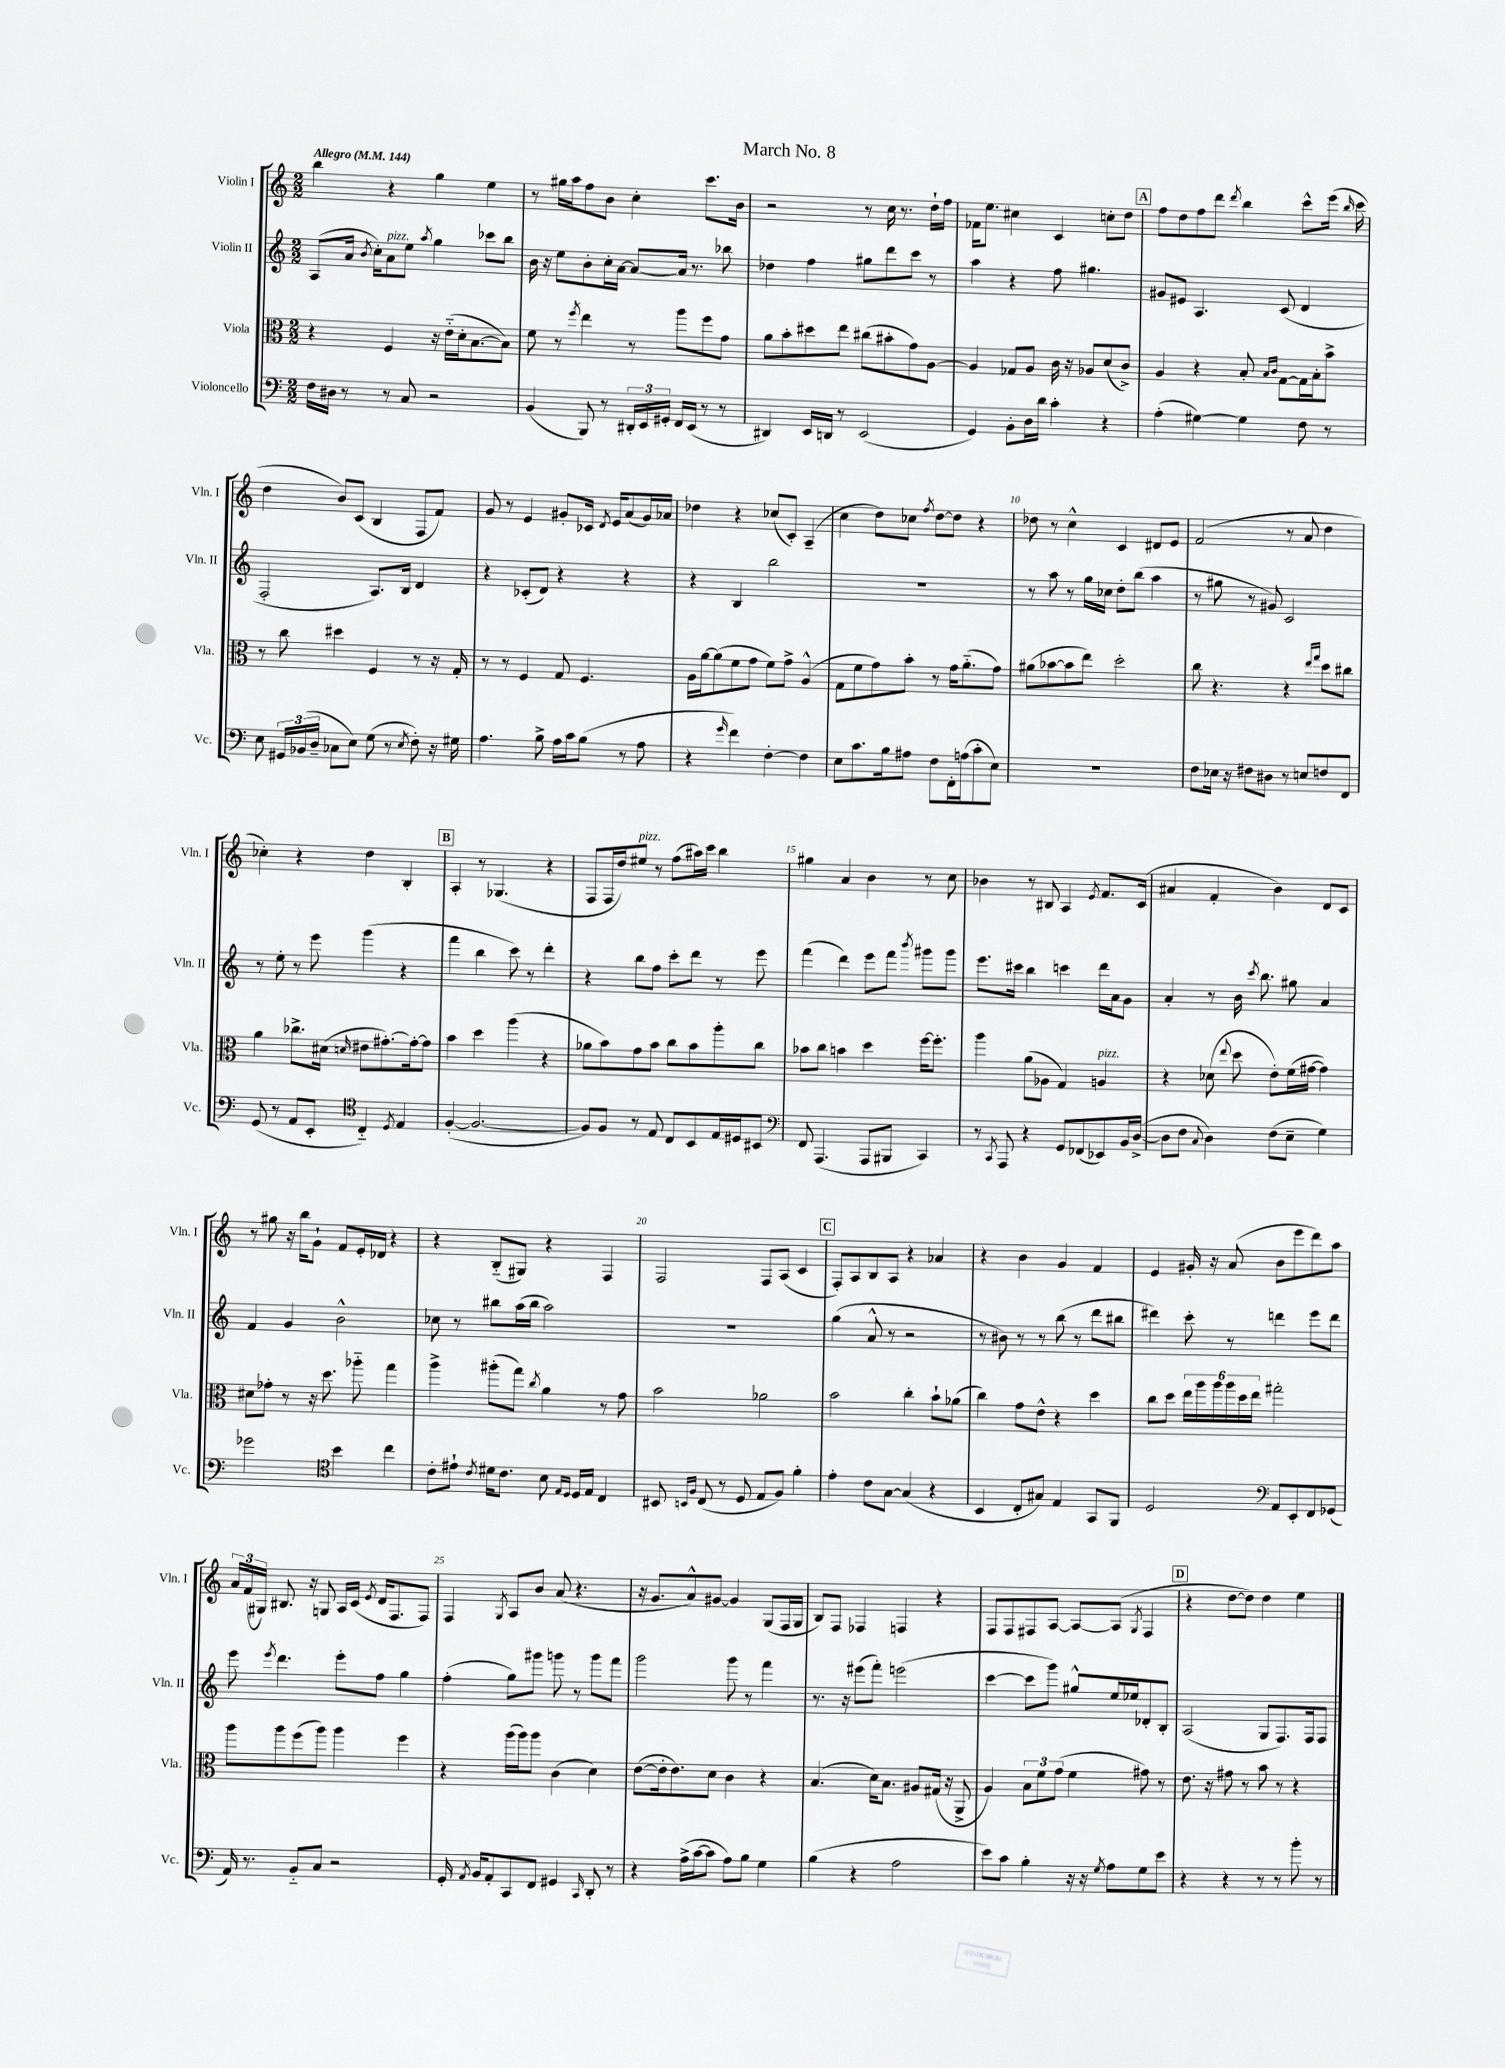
\header { title = "March No. 8" }
<<
\new StaffGroup <<
\new Staff = "s0" \with { instrumentName = "Violin I" shortInstrumentName = "Vln. I" } {
    \clef treble \key c \major \numericTimeSignature \time 2/2 \tempo "Allegro" 4 = 144
    \autoBeamOff b''4 r4 g''4 e''4 |
    r8 gis''16[ a''16 f''8 b'8] c''4-. c'''8.[ b'16] |
    r2 r8 c''16 r8. d''16[-! f''16] |
    fes'16[ e''8.] cis''4 c'4 c''8[-. d''8] |
    \mark \markup { \box "A" } f''8[ d''8 f''8 d'''8] \acciaccatura { d'''8 } b''4 c'''8[-^ e'''16]( \grace { b''16 } c'''16 |
    d''4 b'8[) c'8]( b4 f8[ f'8]) |
    g'8 r8 e'4 gis'8[-. ces'16] \acciaccatura { d'8 } e'16[ a'8( gis'16) aes'16] |
    des''4 r4 ces''8[( c'8]-.) a4--( |
    c''4 d''8[) ces''8] \acciaccatura { f''8 } d''8[~ d''8] r4 |
    des''8 r8 c''4-^ c'4 dis'8[ e'8] |
    f'2( r8 a'8 d''4 |
    ces''4-.) r4 d''4 b4-. |
    \mark \markup { \box "B" } a4-. r8 ges4.( r4 |
    f8[ f16 d''16) eis''8]^\markup { \italic "pizz." } r8 f''8[( ais''16) c'''16] b''4 |
    gis''4 a'4 b'4 r8 c''8 |
    bes'4 r8 bis8 a4 \acciaccatura { e'8 } f'8.[ c'16]( |
    ais'4 f'4-. b'4) d'8[ c'8] |
    r8 gis''8 r16 b''16[ g'8]-! f'8[ e'16-. des'16] r4 |
    r4 b8[-_( gis8]) r4 f4 |
    f2 f8[ a8]( c'4 |
    \mark \markup { \box "C" } f8[-.) a8 b8 a8] r4 aes'4 |
    r4 b'4 g'4 f'4 |
    e'4 gis'16-. r16 a'8( b'8[ e'''8 d'''8) a''8] |
    \tuplet 3/2 { a'16[ f'16( gis16]) } bis8. r16 g8 a16[ c'16]( \acciaccatura { e'8 } d'16[ f8. f8]) |
    f4 \acciaccatura { g8 } a8[ b'8] a'8( r4. |
    r16 g'8.[ a'8-^) gis'8]~ gis'4 g8[( f16 g16] |
    b8[) f8] fes4 f4 r4 |
    f8[ f8 fis8 a8]~ a8[~ a8]( \acciaccatura { g8 } fis4 |
    \mark \markup { \box "D" } r4 d''8[~ d''8]) d''4 e''4 \bar "|." |
}
\new Staff = "s1" \with { instrumentName = "Violin II" shortInstrumentName = "Vln. II" } {
    \clef treble \key c \major \numericTimeSignature \time 2/2
    \autoBeamOff a8[( a'16] \acciaccatura { b'8 } c''16[-.) a'8^\markup { \italic "pizz." } e''8] \acciaccatura { a''8 } g''4 ces'''8[ b''8] |
    b'16 r16 e''8[ b'8-. c''16-. a'16]~ a'8[~ a'16] r8. bes''8 |
    des''4 f''4 gis''8[ d'''8 c'''8] r8 |
    a''4 r4 f''8 gis''4. |
    \mark \markup { \box "A" } gis'8[ eis'8] a4. c'8( d'4 |
    f2-. a8.[) b16] d'4 |
    r4 ces'8[-.( d'8]) r4 r4 |
    r4 b4 b''2 |
    R1 |
    r8 a''8 r8 g''16[ ces''16] d''8[-. b''8]( a''4 |
    r8 gis''8 r8 gis'8) c'2 |
    r8 e''8-. r8 e'''8 g'''4( r4 |
    \mark \markup { \box "B" } f'''4 b''4 c'''8) r8 d'''4-. |
    r4 b''8[ f''8] c'''8[-. d'''8] r8 e'''8 |
    f'''4( d'''4) e'''8[ f'''8] \acciaccatura { b'''8 } gis'''8[ gis'''8] |
    e'''8.[ cis'''16] b''4 c'''4 d'''16[ a'16 g'8] |
    a'4-. r8 b'16 \acciaccatura { c'''8 } b''8. gis''8 a'4 |
    f'4 g'4 b'2-^ |
    ces''8 r8 bis''8[ a''16( bis''16] a''2) |
    R1 |
    \mark \markup { \box "C" } g''4( a'8-^ r8 r2 |
    r8 bis'8) r8 r8 b''8( r8 d'''8[ bis''8] |
    dis'''4) c'''8-. r8 d'''4 e'''8[ d'''8] |
    e'''8 \acciaccatura { e'''8 } d'''4. e'''8[-. f''8] g''4 |
    f''4-.( g''8[) gis'''8] g'''8 r8 g'''8[ f'''8] |
    g'''2 g'''8 r8 f'''4 |
    r8. r16 eis'''8[( f'''8]-.) e'''2( |
    c'''4~ c'''8[ g'''8]) gis''8[-^ e''16 ees''16 des'8-. b8]-. |
    \mark \markup { \box "D" } a2( g8[ f8.) f16 f8] \bar "|." |
}
\new Staff = "s2" \with { instrumentName = "Viola" shortInstrumentName = "Vla." } {
    \clef alto \key c \major \numericTimeSignature \time 2/2
    \autoBeamOff r4 f4 r16 e'16[-_( d'16-. b8.~ b8]) |
    f'8 r8 \acciaccatura { f''8 } e''4 r8 a''8[ f''8 g'8] |
    a'8[ b'8-. dis''8 e''8] cis''8[( bis'8-. g'8) a8]~ |
    a4 ges8[ a8] c'16 r16 aes8[ d'8( c'8]->) |
    \mark \markup { \box "A" } a4 r4 b8-. \grace { b16[ c'16] } g8[~ g16 b16-. b'8]-> |
    r8 c''8 dis''4 f4 r8 r16 g16-. |
    r8 r8 f4 g8 f4. |
    a16[ a'16~ a'8( f'8 g'8] f'8[) g'8]-> a4-^( |
    g8[ f'8 g'8) b'8]-. r8 g'16[ a'8.-_( g'8]) |
    ais'8[( bes'8~ bes'8 e''8]) d''2-. |
    c''8 r4. r4 \grace { e''16[ g''16] } d''8[ cis''8] |
    a'4 ces''8.[-> dis'16]( \grace { d'16 } eis'8[ gis'8.~-.) gis'16~-. gis'8] |
    \mark \markup { \box "B" } b'4 d''4 a''4( r4 |
    aes'8[ b'8) g'8 b'8] c''8[ b'8 a''8-. c''8] |
    bes'8[ c''8] b'4 d''4 f''16[~ f''8.]-. |
    a''4 a'8[( aes8] g4) a4^\markup { \italic "pizz." } |
    r4 des'8( \appoggiatura { e''8 } d''8 e'8[-.) f'16( gis'16]~ gis'4) |
    dis'8[ ges'8]-. r8 r16 d''8. aes''8-_ g''4 |
    a''4-> ais''8[-.( g''8]) \acciaccatura { c''8 } a'4 r8 g'8 |
    b'2 aes'2 |
    \mark \markup { \box "C" } b'2 c''4-. b'8[-! aes'8]( |
    c''4) g'8[ e'8]-^ r4 d''4 |
    c''8[ d''8] \tuplet 6/4 { e''16[ a''16 a''16 a''16 d''16 e''16] } gis''2-. |
    a''8[ a''8 f''8( a''8]) a''4 f''4 |
    r4 a''16[( a''16) a''8] c'4( d'4) |
    e'8[~( e'16-. e'8.) d'8] c'4 r4 |
    b4.( d'16[) b8.] ais8[ gis16]( r16 a,8-> |
    a4) \tuplet 3/2 { b8[ f'8 g'8]( } f'4 gis'8) r8 |
    \mark \markup { \box "D" } e'8. r16 gis'8 r8 b'8 r8 r4 \bar "|." |
}
\new Staff = "s3" \with { instrumentName = "Violoncello" shortInstrumentName = "Vc." } {
    \clef bass \key c \major \numericTimeSignature \time 2/2
    \autoBeamOff f16[ dis16] r8 r8 c8 r2 |
    b,4( b,,8) r8 \tuplet 3/2 { dis,16[-. e,16 gis,16]-. } f,16[ e,16]( r8 r8 |
    dis,4) e,16[ d,16] r8 e,2( |
    g,4) b,8[-. d16 d'16] c'4-. r4 |
    \mark \markup { \box "A" } a4-.( gis4~) gis4 f8 r8 |
    e8 \tuplet 3/2 { gis,16[ bes,16( d16]-- } ces8[ e8]) g8( r8 \acciaccatura { e8 } f8-.) r16 gis16 |
    a4. b8-> a16[ c'16 b8]( r8 a8 |
    r4 \grace { g'16 } f'4) f4~-. f4 |
    e8[ c'8. b16 ais8] f8[ f,16-. a16( c'8-. e8]) |
    R1 |
    f8[ ees16] r16 fis8[ dis8] r8 e8[ f8 f,8] |
    g,8( r8 a,8[ e,8]-. \clef tenor c4-_) \acciaccatura { d8 } e4 |
    \mark \markup { \box "B" } f4~-.( f2.~ |
    f8[) f8] r8 e8 c8[ b,8 e16 dis16 bis,8] |
    \clef bass f,8 a,,4.( a,,8[ bis,,8] c,4) |
    r8 \acciaccatura { c,8 } a,,8 r4 g,8[ fes,8( ees,8) b,16 d16]~->( |
    d8[ f8] \appoggiatura { c8 } d4) f8[( e8]-- g4) |
    ges'2 \clef tenor b'4 c''4 |
    c'8[-. eis'8]-! \acciaccatura { c'8 } dis'16[ c'8.] b8 \grace { e16[ d16] } d16[ e16] c4 |
    bis,8 \grace { b,16[ f16] } c8( r8 d8 e8[ f8]) f'4-. |
    \mark \markup { \box "C" } e'4-. c'8[ g8]~ g4( r4 |
    b,4 c8[-. gis8]) e4 g,8[ f,8] |
    d2 \clef bass a,8[ e,8-. f,8 ges,8]( |
    a,16) r8. b,8[-_ c8] r2 |
    g,16-. \acciaccatura { a,8 } b,16[ a,8-. c,8 f,8] gis,4 \grace { c,16 } d,8-. r8 |
    r4 a16[->( c'16~ c'8] a8[) b8] g4 |
    b4( r4 a2 |
    e'8[) c'8] b4-. r16 r16 \acciaccatura { g8 } a8[ g8 e'8] |
    \mark \markup { \box "D" } r4 r4 r8 r8 b'8-. r8 \bar "|." |
}
>>
>>
\layout { \context { \Score \override BarNumber.break-visibility = ##(#f #t #t) barNumberVisibility = #(every-nth-bar-number-visible 5) } }
